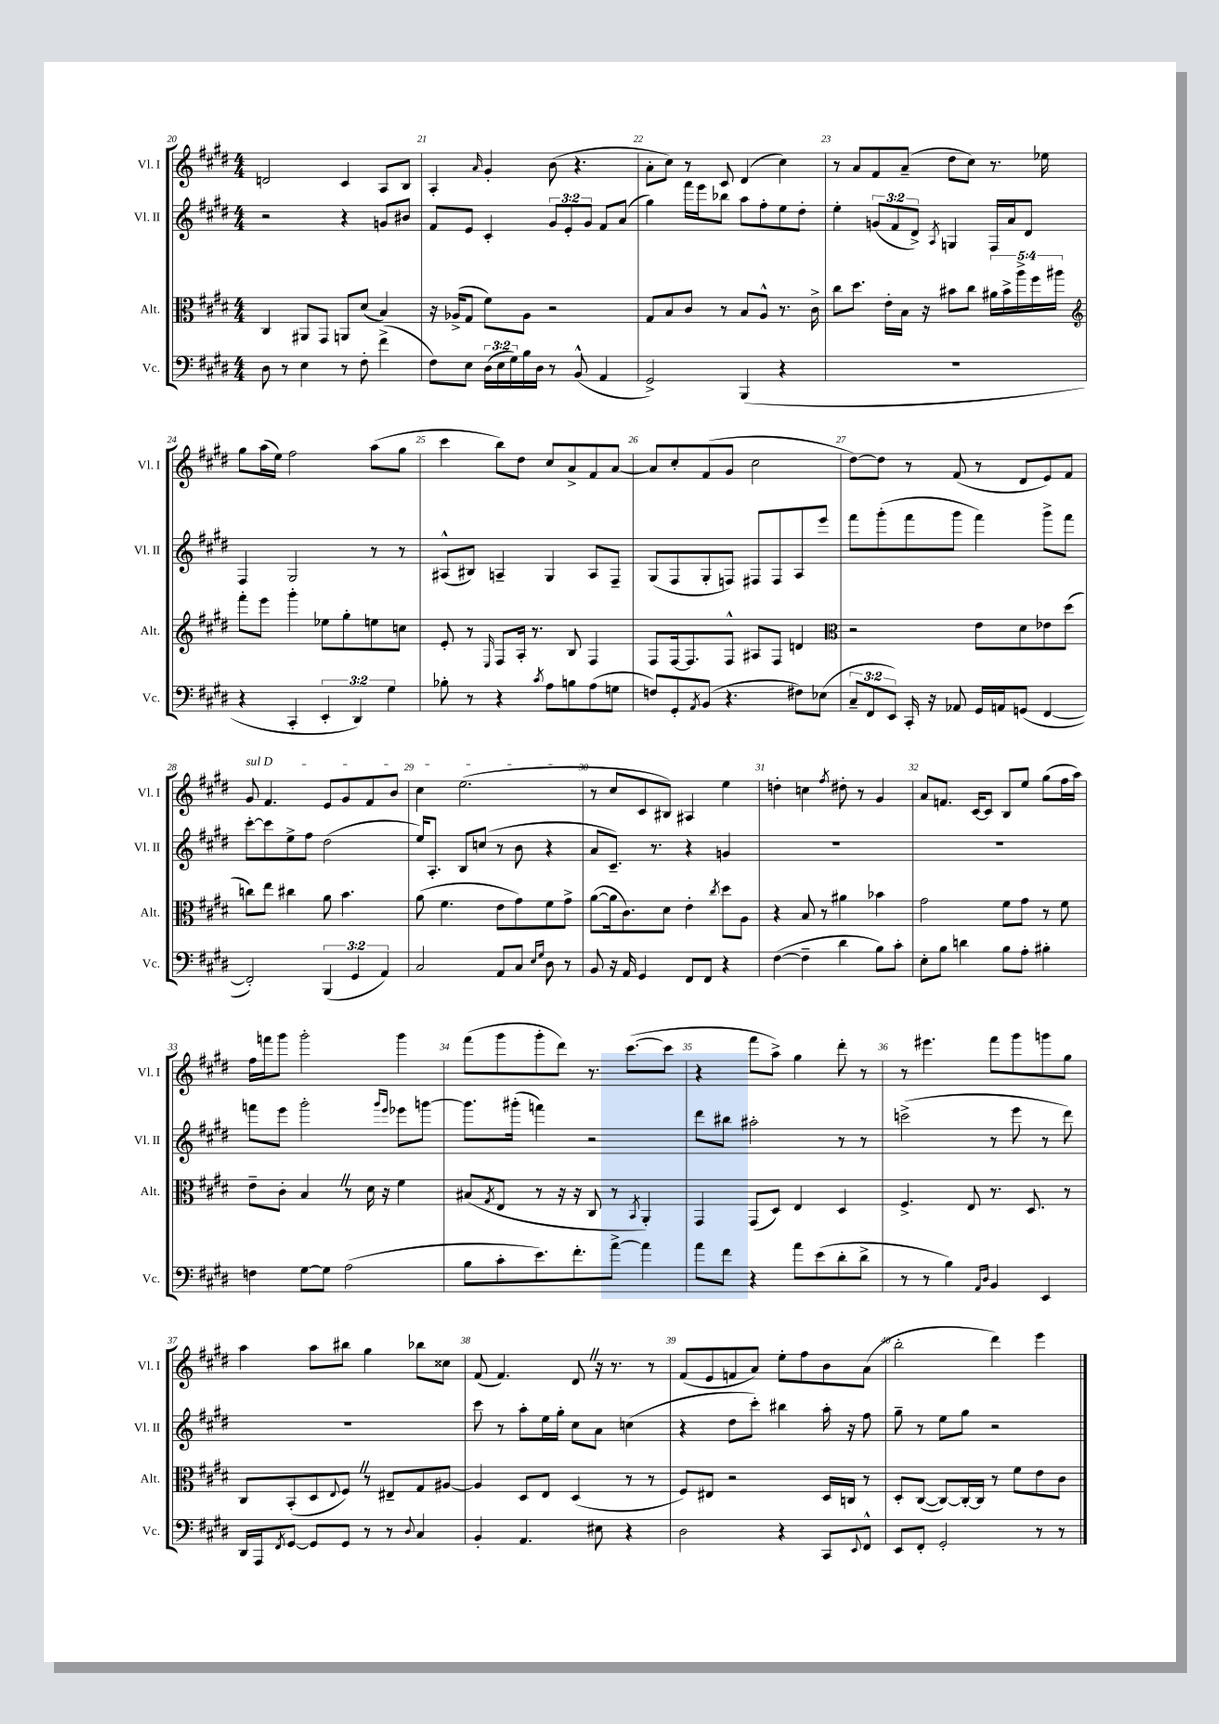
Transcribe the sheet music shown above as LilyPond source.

<<
\new StaffGroup <<
\new Staff = "s0" \with { instrumentName = "Vl. I" shortInstrumentName = "Vl. I" } {
    \clef treble \key e \major \numericTimeSignature \time 4/4
    d'2 cis'4 a8 b8 |
    a4-. \grace { a'16 } gis'4-. b'8( r4. |
    a'8-. cis''8) r8 cis'8 dis'4( cis''4) |
    r8 a'8 fis'8 a'8--( dis''8 cis''8) r8. ees''16 |
    gis''8 a''16( e''16) fis''2 a''8( gis''8 |
    cis'''4 b''8) dis''8 cis''8 a'8-> fis'8 a'8~ |
    a'8 cis''8-. fis'8( gis'8 cis''2 |
    dis''8~) dis''8 r8 fis'8( r8 dis'8 e'8) fis'8 |
    \once \override TextSpanner.bound-details.left.text = \markup { \italic "sul D" } gis'8\startTextSpan fis'4. e'8 gis'8 fis'8 b'8 |
    cis''4 e''2.\stopTextSpan( |
    r8 cis''8 cis'8 bis8) ais4 e''4 |
    d''4-. c''4 \acciaccatura { fis''8 } dis''8-. r8 gis'4 |
    a'8 f'8. cis'16~ cis'8 b8 e''8 gis''8( fis''16 a''16) |
    fis''16 f'''16 gis'''8 gis'''2-. gis'''4 |
    fis'''8( gis'''8 gis'''8-. dis'''8) r8. cis'''8.~( cis'''8 |
    r4 fis'''8 a''8->) gis''4 dis'''8-. r8 |
    r8 eis'''4. fis'''8 gis'''8 g'''8 gis''8 |
    a''4 a''8 bis''8 gis''4 bes''8 cisis''8 |
    fis'8( fis'4.) dis'8 \once \override BreathingSign.text = \markup { \musicglyph "scripts.caesura.straight" } \breathe r16 r8. r8 |
    fis'8( e'8 f'8 a'8) e''8-. fis''8 b'8 a'8( |
    b''2-. dis'''4) e'''4 \bar "|." |
}
\new Staff = "s1" \with { instrumentName = "Vl. II" shortInstrumentName = "Vl. II" } {
    \clef treble \key e \major \numericTimeSignature \time 4/4 \override Staff.TupletNumber.text = #tuplet-number::calc-fraction-text
    r2 r4 g'8 bis'8 |
    fis'8 e'8 cis'4-. \tuplet 3/2 { gis'8 e'8-. gis'8 } fis'8 a'8( |
    gis''4) fis'''16 e'''16 bes''8 a''8 fis''8-. e''8 dis''8-. |
    e''4-. \tuplet 3/2 { g'8( fis'8 dis'8->) } \acciaccatura { a8 } g4 fis16 a'16 dis'8 |
    fis4 gis2 r8 r8 |
    ais8-^( bis8) a4-- gis4 a8 fis8-- |
    gis8( fis8 gis8-. f8) fis8 fis8 a8 e'''8 |
    fis'''8 gis'''8-.( fis'''8 gis'''8 fis'''4) gis'''8-> fis'''8 |
    cis'''8~-. cis'''8 e''8-> fis''8 dis''2( |
    e''16) a8.-. b8 c''8( r8 b'8 r4 |
    a'8 cis'8.--) r8. r4 g'4 |
    R1 |
    R1 |
    f'''8 e'''8 gis'''2-. \grace { gis'''16 e'''16 } ees'''8 g'''8~ |
    g'''8. gis'''16-.( f'''4) r2 |
    dis'''8 bis''8 ais''2-. r8 r8 |
    c'''2->( r8 e'''8 r8 dis'''8) |
    R1 |
    cis'''8 r8 a''8-. e''16 gis''16-. cis''8 a'8 c''4( |
    r4 dis''8 cis'''8-.) bis''4 a''16-. r16 fis''8 |
    gis''8-- r8 e''8 gis''8 r2 \bar "|." |
}
\new Staff = "s2" \with { instrumentName = "Alt." shortInstrumentName = "Alt." } {
    \clef alto \key e \major \numericTimeSignature \time 4/4 \override Staff.TupletNumber.text = #tuplet-number::calc-fraction-text
    cis4 ais,8 gis,8 a,8 dis'8( b4) |
    r16 aes16->( gis8 fis'8) aes8 r2 |
    gis8 b8 cis'8 r8 b8 a8-^ r8. cis'16-> |
    cis''8 dis''8. e'16-. b16 r16 bis'8 cis''8 \tuplet 5/4 { ais'16 bis'16-> a''16-> fis''16 ais''16 } |
    \clef treble fis'''8-. e'''8 gis'''4-. ees''8 gis''8-. e''8 c''8 |
    e'8-. r8 \grace { e16 } fis8 a16-. r8. b8 fis4 |
    fis8 fis16~ fis8. fis8-^ ais8 fis8 d'4 |
    \clef alto r2 e'8 dis'8 ees'8 dis''8( |
    c''8) e''8 cis''4 a'8 b'4. |
    a'8( fis'4. e'8 gis'8) fis'8 gis'8-> |
    a'8~( a'16 cis'8.) dis'8 e'4-. \acciaccatura { cis''8 } dis''8 a8 |
    r4 b8 r8 ais'4 bes'4 |
    gis'2 fis'8 gis'8 r8 fis'8 |
    e'8-- cis'8-. b4 \once \override BreathingSign.text = \markup { \musicglyph "scripts.caesura.straight" } \breathe r8 dis'16 r16 fis'4 |
    bis8( \acciaccatura { gis8 } e8 r8 r16 r16 cis8 r8 \acciaccatura { b,8 } a,4-.) |
    gis,4 gis,8( dis8) e4 dis4 |
    fis4.-> e8 r8. dis8. r8 |
    cis8 b,8-.( dis8 \appoggiatura { e8 } fis8) \once \override BreathingSign.text = \markup { \musicglyph "scripts.caesura.straight" } \breathe r8 eis8-- gis8 ais8~ |
    ais4 dis8 e8 dis4( r8 r8 |
    fis8) eis8 r2 dis16 c16 r8 |
    dis8-. cis8~( cis8~) cis16~-. cis16 r8 fis'8 e'8 cis'8 \bar "|." |
}
\new Staff = "s3" \with { instrumentName = "Vc." shortInstrumentName = "Vc." } {
    \clef bass \key e \major \numericTimeSignature \time 4/4 \override Staff.TupletNumber.text = #tuplet-number::calc-fraction-text
    dis8 r8 e4 r8 fis8-. fis'4->( |
    fis8) e8 \tuplet 3/2 { dis16( e16 gis16) } b16 dis16 r8 b,8-^( a,4 |
    gis,2->) b,,4( r4 |
    R1 |
    r4 cis,4-. \tuplet 3/2 { e,4-. dis,4) gis4 } |
    bes8-. r8 r4 \acciaccatura { cis'8 } a8 b8 a8( g8 |
    f8) gis,8-. \acciaccatura { a,8 } b,8( r4. fis8) ees8( |
    \tuplet 3/2 { cis8-- fis,8 e,8) } cis,16-. r16 aes,8 gis,16 a,16 g,8( fis,4~ |
    fis,2-.) \tuplet 3/2 { b,,4( gis,4 a,4) } |
    cis2 a,8 cis8 \grace { e16 gis16 } dis8 r8 |
    b,8 r16 a,16 gis,4 fis,8 fis,8 r4 |
    fis4~( fis4-- dis'4 b8) cis'8-. |
    e8-. b8 d'4 b8 a8-. bis4-. |
    f4 gis8~ gis8 a2( |
    b8 cis'8-. e'8.) fis'8.-. a'8~-> a'4 |
    a'8 fis'8 r4 a'8 e'8( dis'8-. dis'8-> |
    r8 r8 b4) \grace { a,16 dis16 } b,4 e,4 |
    dis,16 a,,16 \acciaccatura { fis,8 } gis,8~ gis,8 gis,8 r8 r8 \appoggiatura { dis8 } cis4 |
    b,4-. a,4. eis8 r4 |
    dis2 r4 cis,8 \appoggiatura { e,8 } fis,8-^ |
    e,8 fis,8-. gis,2-. r8 r8 \bar "|." |
}
>>
>>
\layout { \context { \Score currentBarNumber = #20 \override BarNumber.break-visibility = ##(#f #t #t) barNumberVisibility = #all-bar-numbers-visible } }
